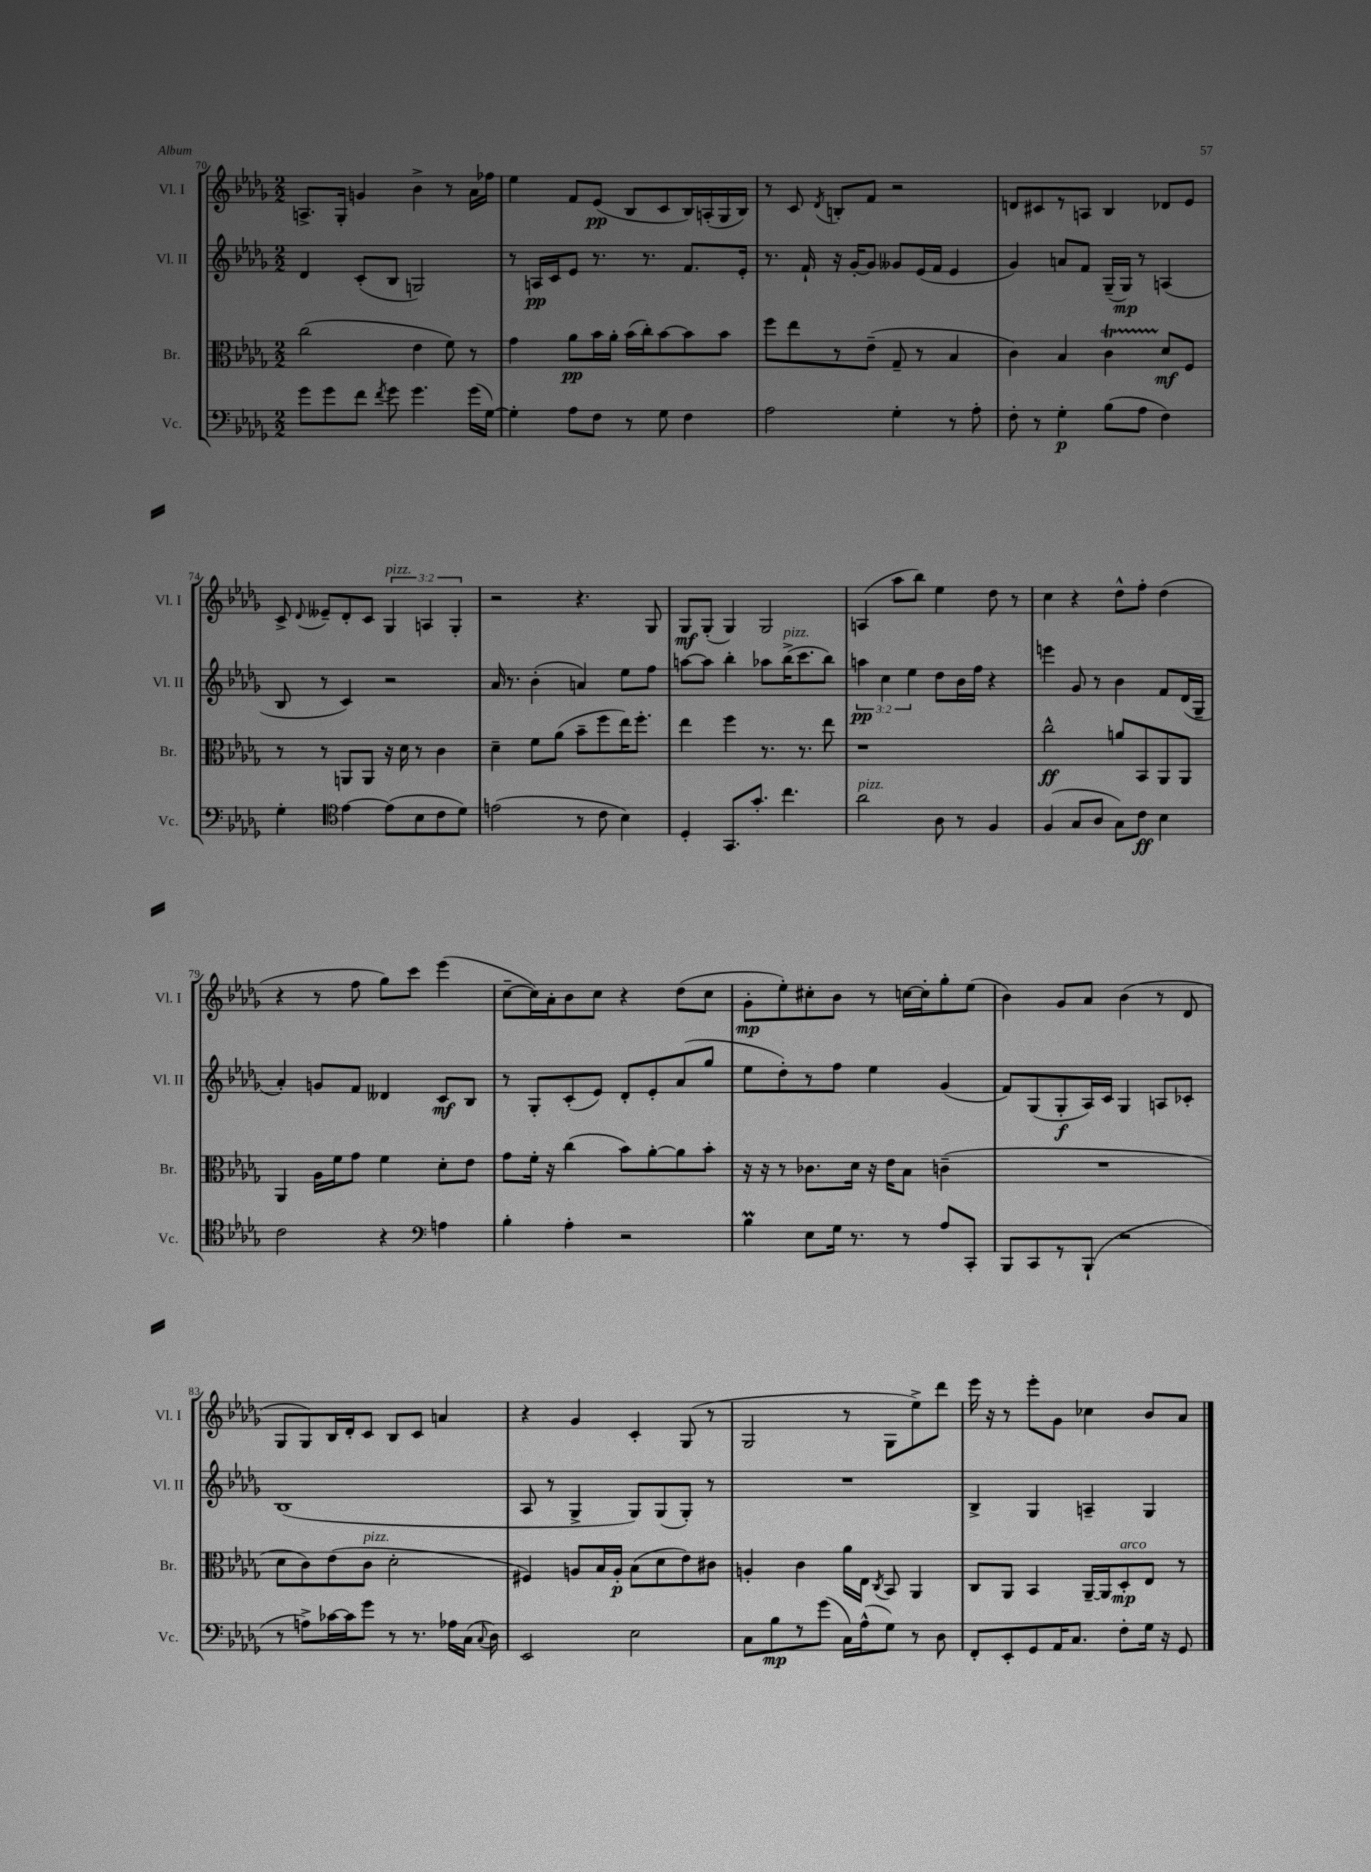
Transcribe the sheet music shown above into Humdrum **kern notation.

**kern	**dynam	**kern	**dynam	**kern	**dynam	**kern	**dynam
*part4	*part4	*part3	*part3	*part2	*part2	*part1	*part1
*staff4	*staff4	*staff3	*staff3	*staff2	*staff2	*staff1	*staff1
*I"Vc.	*	*I"Br.	*	*I"Vl. II	*	*I"Vl. I	*
*I'Vc.	*	*I'Br.	*	*I'Vl. II	*	*I'Vl. I	*
*clefF4	*	*clefC3	*	*clefG2	*	*clefG2	*
*k[b-e-a-d-g-]	*	*k[b-e-a-d-g-]	*	*k[b-e-a-d-g-]	*	*k[b-e-a-d-g-]	*
*M2/2	*	*M2/2	*	*M2/2	*	*M2/2	*
=70	=70	=70	=70	=70	=70	=70	=70
8g-\L	.	(2cc\	.	4d-/	.	8.An^/L	.
8g-\	.	.	.	.	.	.	.
.	.	.	.	.	.	16G-'/Jk	.
8f\J	.	.	.	(8c'/L	.	4gn/	.
8qf/	.	.	.	.	.	.	.
8g-\	.	.	.	8B-/J	.	.	.
4.g-\	.	4e-\	.	2Gn/)	.	4b-^\	.
.	.	8f\)	.	.	.	8r	.
(16g-\LL	.	8r	.	.	.	16a-\LL	.
[16G-\JJ)	.	.	.	.	.	16ff-X\JJ	.
=71	=71	=71	=71	=71	=71	=71	=71
4G-'\]	.	4g-\	.	8r	.	4ee-\	.
.	.	.	.	16An/LL	pp	.	.
.	.	.	.	16c/J	.	.	.
8A-\L	.	8a-\L	pp	8e-/J	.	8f/L	.
8F\J	.	16b-\L	.	8.r	.	(8e-/J	pp
.	.	16a-'\JJ	.	.	.	.	.
8r	.	(16b-\LL	.	.	.	8B-/L	.
.	.	16cc'\J)	.	8.r	.	.	.
8G-\	.	[8b-\	.	.	.	8c/	.
4F\	.	8b-\]	.	8.f/L	.	16B-/L)	.
.	.	.	.	.	.	(16An'/	.
.	.	8b-\J	.	.	.	16G-/	.
.	.	.	.	16e-'/Jk	.	16B-/JJ)	.
=72	=72	=72	=72	=72	=72	=72	=72
2A-\	.	8ff\L	.	8.r	.	8r	.
.	.	8ee-\	.	.	.	8c/	.
.	.	.	.	16f`/	.	.	.
.	.	.	.	.	.	8qd-/	.
.	.	8r	.	16r	.	8Bn'/L	.
.	.	.	.	[16g-'/KL	.	.	.
.	.	(8e-~\J	.	8g-/J]	.	8f/J	.
4G-'\	.	8G-~/	.	8g--X/L	.	2r	.
.	.	8r	.	(16e-/L	.	.	.
.	.	.	.	16f/JJ	.	.	.
8r	.	4B-/	.	4e-/	.	.	.
8A-'\	.	.	.	.	.	.	.
=73	=73	=73	=73	=73	=73	=73	=73
8F'\	.	4c\)	.	4g-/)	.	8dn/L	.
8r	.	.	.	.	.	8c#X/	.
4G-'\	p	4B-/	.	8an/L	.	8r	.
.	.	.	.	8f/J	.	8An/J	.
(8B-\L	.	4ct\	.	(16G-~/LL	.	4B-/	.
.	.	.	.	16G-/JJ)	mp	.	.
8A-\J	.	.	.	8r	.	.	.
4F\)	.	8d-/L	mf	(4An/	.	8d-X/L	.
.	.	8F/J	.	.	.	8e-/J	.
!!LO:LB:g=z
=74	=74	=74	=74	=74	=74	=74	=74
4G-'\	.	8r	.	8B-/	.	8c^/	.
.	.	.	.	.	.	8qqd-/	.
.	.	8r	.	8r	.	8e--X~/L	.
*clefC4	*	*	*	*	*	*	*
[4e-\	.	8AAn/L	.	4c/)	.	8d-'/	.
.	.	8AA/J	.	.	.	8c/J	.
!	!	!	!	!	!	!LO:TX:a:i:t=pizz.	!
(8e-\L]	.	16r	.	2r	.	6G-/	.
.	.	16d-\	.	.	.	.	.
8B-\	.	8r	.	.	.	.	.
.	.	.	.	.	.	6An/	.
8c\	.	4c\	.	.	.	.	.
.	.	.	.	.	.	6G-'/	.
8d-\J)	.	.	.	.	.	.	.
=75	=75	=75	=75	=75	=75	=75	=75
(2en\	.	4d-~\	.	16a-/	.	2r	.
.	.	.	.	8.r	.	.	.
.	.	8f\L	.	(4b-'\	.	.	.
.	.	(8a-\J	.	.	.	.	.
8r	.	8b-~\L	.	4an/)	.	4.r	.
8c\	.	8ff\	.	.	.	.	.
4B-\)	.	16ee-\K)	.	8ee-\L	.	.	.
.	.	8.ff'\J	.	.	.	.	.
.	.	.	.	8ff\J	.	8G-/	.
=76	=76	=76	=76	=76	=76	=76	=76
4D-'/	.	4ee-\	.	[8aan\L	.	8G-/L	mf
.	.	.	.	8aa\J]	.	(8G-'/J	.
8.GG-/L	.	4ff\	.	4bb-'\	.	4G-/)	.
8.g-'/J	.	.	.	.	.	.	.
.	.	8.r	.	8aa-X\L	.	2G-/	.
!	!	!	!	!LO:TX:a:i:t=pizz.	!	!	!
4.cc\	.	.	.	(16bb-^\K	.	.	.
.	.	8.r	.	8.ccc\	.	.	.
.	.	8ee-\	.	8bb-\J)	.	.	.
=77	=77	=77	=77	=77	=77	=77	=77
!LO:TX:a:i:t=pizz.	!	!	!	!	!	!	!
2a-\	.	1r	.	6aan\	pp	(4An/	.
.	.	.	.	6cc\	.	.	.
.	.	.	.	.	.	8aa-\L	.
.	.	.	.	6ee-\	.	.	.
.	.	.	.	.	.	8bb-\J)	.
8A-\	.	.	.	8dd-\L	.	4ee-\	.
8r	.	.	.	16b-\L	.	.	.
.	.	.	.	16ff\JJ	.	.	.
4F/	.	.	.	4r	.	8dd-\	.
.	.	.	.	.	.	8r	.
=78	=78	=78	=78	=78	=78	=78	=78
(4F/	.	2cc^^\	ff	4eeen\	.	4cc\	.
8G-/L	.	.	.	8g-/	.	4r	.
8A-/J	.	.	.	8r	.	.	.
8G-\L)	.	8an/L	.	4b-\	.	8dd-^^\L	.
8c\J	ff	8BB-/	.	.	.	8ff'\J	.
4B-\	.	8AA-/	.	8f/L	.	(4dd-\	.
.	.	8AA-/J	.	(16d-/L	.	.	.
.	.	.	.	16G-~/JJ	.	.	.
!!LO:LB:g=z
=79	=79	=79	=79	=79	=79	=79	=79
2c\	.	4AA-/	.	4a-'/)	.	4r	.
.	.	16A-\LL	.	8gn/L	.	8r	.
.	.	16f\J	.	.	.	.	.
.	.	8g-\J	.	8f/J	.	8ff\	.
4r	.	4f\	.	4d--X/	.	8gg-\L)	.
.	.	.	.	.	.	8ccc\J	.
*clefF4	*	*	*	*	*	*	*
4An\	.	8d-'\L	.	8c/L	mf	(4eee-\	.
.	.	8e-\J	.	8B-/J	.	.	.
=80	=80	=80	=80	=80	=80	=80	=80
4B-'\	.	8g-\L	.	8r	.	[8cc~\L	.
.	.	16f'\Jk	.	8G-'/L	.	16cc\L])	.
.	.	16r	.	.	.	16a-'\J	.
4A-'\	.	(4cc\	.	(8c'/	.	8b-\	.
.	.	.	.	8e-/J)	.	8cc\J	.
2r	.	8b-\L)	.	8d-'/L	.	4r	.
.	.	[8a-'\	.	8e-'/	.	.	.
.	.	8a-\]	.	(8a-/	.	(8dd-\L	.
.	.	8b-'\J	.	8gg-/J	.	8cc\J	.
=81	=81	=81	=81	=81	=81	=81	=81
4B-M\	.	16r	.	8ee-\L	.	8g-'\L	mp
.	.	16r	.	.	.	.	.
.	.	8r	.	8dd-'\)	.	8ee-'\)	.
8E-\L	.	8.c-X\L	.	8r	.	8cc#X'\	.
16G-\Jk	.	.	.	8ff\J	.	8b-\J	.
8.r	.	16d-\Jk	.	.	.	.	.
.	.	16r	.	4ee-\	.	8r	.
.	.	16e-\KL	.	.	.	.	.
8r	.	8B-\J	.	.	.	[16ccn\LL	.
.	.	.	.	.	.	16cc'\J]	.
8A-/L	.	(4cn~\	.	(4g-/	.	8gg-'\	.
8CC'/J	.	.	.	.	.	(8ee-\J	.
=82	=82	=82	=82	=82	=82	=82	=82
8BBB-/L	.	1r	.	8f/L)	.	4b-\)	.
8CC/	.	.	.	(8G-/	.	.	.
8r	.	.	.	8G-'/	f	8g-/L	.
(8BBB-`/J	.	.	.	16A-/L)	.	8a-/J	.
.	.	.	.	16c/JJ	.	.	.
2r	.	.	.	4G-/	.	(4b-\	.
.	.	.	.	8An/L	.	8r	.
.	.	.	.	8c-X'/J	.	8d-/	.
!!LO:LB:g=z
=83	=83	=83	=83	=83	=83	=83	=83
8r	.	8d-\L	.	(1B-	.	8G-/L	.
8An^\L)	.	8c\)	.	.	.	8G-/)	.
[16c-X\L	.	(8e-\	.	.	.	16B-/L	.
16c-\J]	.	.	.	.	.	16d-'/J	.
!	!	!LO:TX:a:i:t=pizz.	!	!	!	!	!
8g-\J	.	8c\J	.	.	.	8c/J	.
8r	.	2d-'\	.	.	.	8B-/L	.
8.r	.	.	.	.	.	8c/J	.
.	.	.	.	.	.	4an/	.
16A-X\LL	.	.	.	.	.	.	.
(16C\JJ	.	.	.	.	.	.	.
8qqC/	.	.	.	.	.	.	.
16D-\)	.	.	.	.	.	.	.
=84	=84	=84	=84	=84	=84	=84	=84
2EE-/	.	4F#X/)	.	8A-/	.	4r	.
.	.	.	.	8r	.	.	.
.	.	8An/L	.	4G-^/	.	4g-/	.
.	.	16B-/L	.	.	.	.	.
.	.	16A'/JJ	p	.	.	.	.
2E-\	.	(8B-\L	.	8G-/L)	.	4c'/	.
.	.	8d-\	.	(8G-/	.	.	.
.	.	8e-\)	.	8G-'/J)	.	(8G-/	.
.	.	8c#X\J	.	8r	.	8r	.
=85	=85	=85	=85	=85	=85	=85	=85
8C\L	.	4An'/	.	1r	.	2G-/	.
8B-\	mp	.	.	.	.	.	.
8r	.	4c\	.	.	.	.	.
(8g-\J	.	.	.	.	.	.	.
16C\LL)	.	16a-\LL	.	.	.	8r	.
(16A-^^\J	.	16E-\JJ	.	.	.	.	.
.	.	8qC/	.	.	.	.	.
8G-\J)	.	8BB-/	.	.	.	8G-\L	.
8r	.	4AA-/	.	.	.	8ee-^\)	.
8D-\	.	.	.	.	.	8ddd-\J	.
=86	=86	=86	=86	=86	=86	=86	=86
8FF'/L	.	8C/L	.	4B-^/	.	16eee-\	.
.	.	.	.	.	.	16r	.
8EE-'/	.	8AA-/J	.	.	.	8r	.
8GG-/	.	4BB-/	.	4G-/	.	8eee-'\L	.
16AA-/K	.	.	.	.	.	8g-\J	.
8.C/J	.	.	.	.	.	.	.
.	.	[16AA-~/LL	.	4An~/	.	4cc-X\	.
.	.	16AA-/J]	.	.	.	.	.
!	!	!LO:TX:a:i:t=arco	!	!	!	!	!
8F'\L	.	8D-'/	mp	.	.	.	.
16G-\Jk	.	8E-/J	.	4G-/	.	8b-/L	.
16r	.	.	.	.	.	.	.
8GG-/	.	8r	.	.	.	8a-/J	.
==	==	==	==	==	==	==	==
*-	*-	*-	*-	*-	*-	*-	*-
